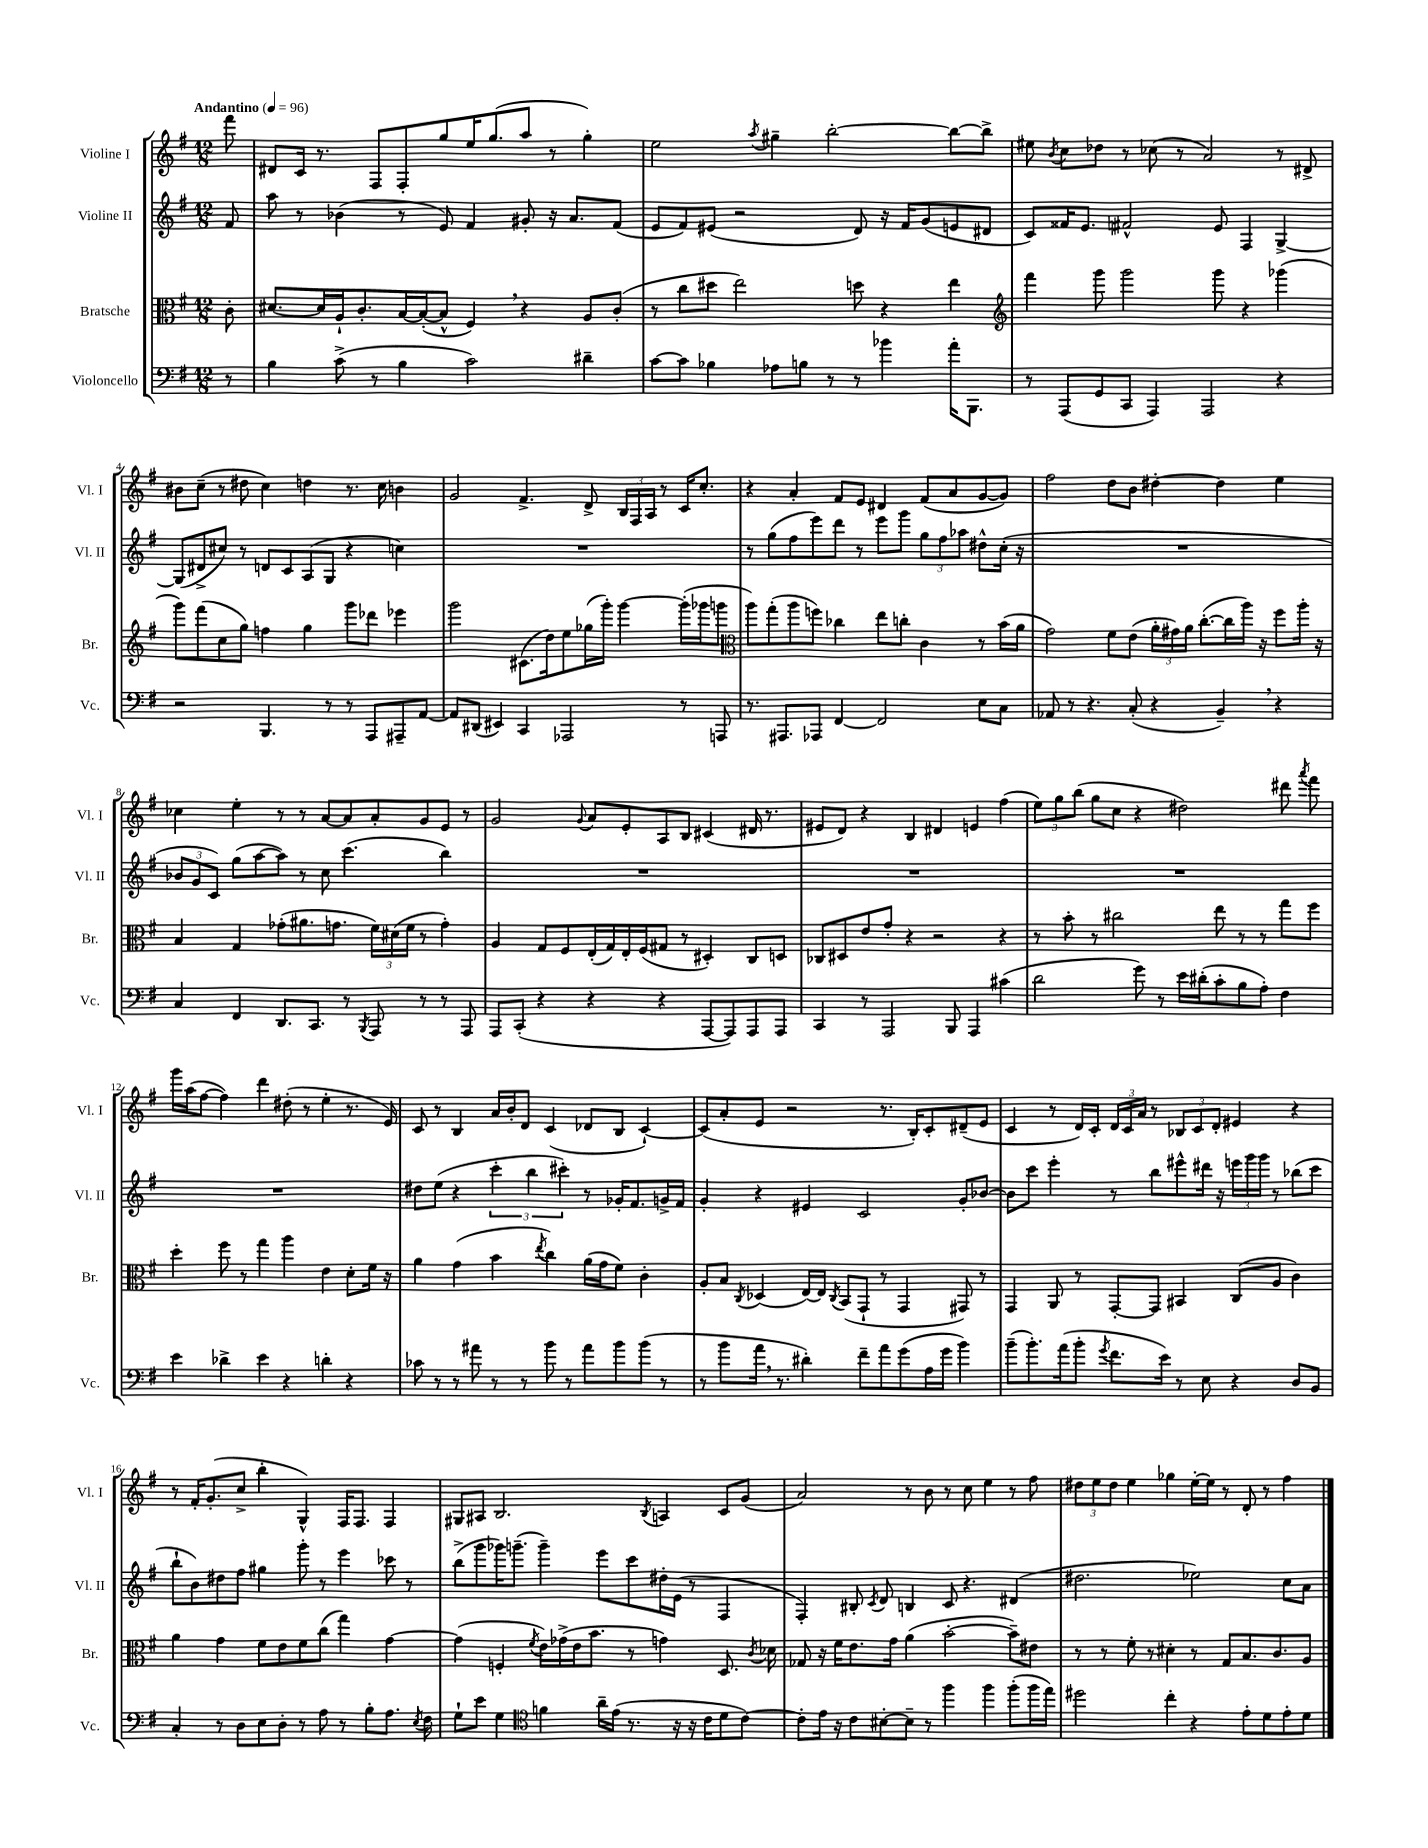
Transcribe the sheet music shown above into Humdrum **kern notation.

**kern	**kern	**kern	**kern
*part4	*part3	*part2	*part1
*staff4	*staff3	*staff2	*staff1
*I"Violoncello	*I"Bratsche	*I"Violine II	*I"Violine I
*I'Vc.	*I'Br.	*I'Vl. II	*I'Vl. I
*clefF4	*clefC3	*clefG2	*clefG2
*k[f#]	*k[f#]	*k[f#]	*k[f#]
*M12/8	*M12/8	*M12/8	*M12/8
*MM96	*MM96	*MM96	*MM96
=	=	=	=
!	!	!	!LO:TX:a:B:t=Andantino
8r	8c'\	8f#/	8fff#\
=1	=1	=1	=1
4B\	[8.d#X/L	8aa\	8d#X/L
.	.	8r	16c/Jk
.	16d#/L]	.	8.r
(8c^\	16A`/J	(4b-X\	.
.	8.c'/	.	.
8r	.	.	8F#/L
4B\	[16B/L	8r	8F#'/
.	(16B'/J_	.	.
.	8B^^/J]	8e/)	8gg/
2c\)	4F#,/)	4f#/	16ee/K
.	.	.	(8.gg/
.	4r	8g#X'/	8aa/J
.	.	16r	8r
.	.	8.a/L	.
4d#X~\	8A/L	.	4gg'\)
.	(8c'/J	(8f#/J	.
=2	=2	=2	=2
[8c\L	8r	8e/L	2ee\
8c\J]	8cc\L	8f#/)	.
4B-X\	8dd#X\J	(8e#X/J	.
.	2ee\)	2r	.
.	.	.	8qaa/
8A-X\L	.	.	4gg#X~\
8Bn\J	.	.	.
8r	.	.	[2bb'\
8r	8ddn\	8d/)	.
4b-X\	4r	16r	.
.	.	16f#/KL	.
.	.	(8g/	.
16a'\KL	4ee\	8en/	8bb\L_
8.BBB\J	.	.	.
.	.	8d#X/J	8bb^\J]
=3	=3	=3	=3
*	*clefG2	*	*
8r	4fff#\	8c/L)	8ee#X\
.	.	.	8qb/
(8AAA/L	.	16f##X/K	8cc\L
.	.	8.e/J	.
8GG/	8ggg\	.	8dd-X\J
8CC/J	2ggg\	2f#X^^/	8r
4AAA/)	.	.	(8cc-X\
.	.	.	8r
2AAA/	.	.	2a/)
.	8ggg\	8e/	.
.	4r	4F#/	.
4r	(4ggg-X\	[4G^/	8r
.	.	.	8d#X^/
!!LO:LB:g=z
=4	=4	=4	=4
2r	8ggg\L)	(8G/L]	8b#X\L
.	(8fff#\	8d#X^/	(8cc~\J
.	8cc\	8cc#X/J)	8r
.	8gg\J)	8r	8dd#X\
4.BBB/	4ffn\	8dn/L	4cc\)
.	.	8c/	.
.	4gg\	(8A/	4ddn\
8r	.	8G/J	.
8r	8ggg\L	4r	8.r
8AAA/L	8ddd-X\J	.	.
.	.	.	16cc\
8AAA#X~/	4eee-X\	4ccn\)	4bn\
[8AA/J	.	.	.
=5	=5	=5	=5
8AA/L]	2ggg\	1.r	2g/
(8DD#X/J	.	.	.
4EE#X/)	.	.	.
4CC/	(8.c#X\L	.	4.f#^/
.	16dd\k)	.	.
2AAA-X/	8ee\	.	.
.	(16gg-X\L	.	8d^/
.	16ggg'\JJ)	.	.
.	[4ggg\	.	24B/LL
.	.	.	24F#/
.	.	.	24A/JJ
.	.	.	8r
8r	(16ggg'\LL]	.	16c/KL
.	16ggg-X\J	.	8.cc'/J
8AAAn/	8gggn\J	.	.
=6	=6	=6	=6
*	*clefC3	*	*
8.r	8aa\L)	8r	4r
.	(8gg'\	(8gg\L	.
8.AAA#X/L	.	.	.
.	8aa\	8ff#\	4a'/
8AAA-X/J	8ffn\J)	8eee\)	.
[4FF#/	4cc-X\	8ddd\J	8f#/L
.	.	8r	8e/J
2FF#/]	8ee\L	8eee\L	4d#X/
.	8ccn'\J	8ggg\J	.
.	4c\	12gg\L	(8f#/L
.	.	12ff#\	.
.	.	.	8a/
.	.	12aa-X\J	.
8E\L	8r	8dd#X^^\L	[8g/
8C\J	(16b\LL	(16cc'\Jk	8g/J])
.	16a\JJ	16r	.
=7	=7	=7	=7
8AA-X/	2g\)	1.r	2ff#\
8r	.	.	.
4.r	.	.	.
.	8f#\L	.	8dd\L
(8C'/	(8e\J	.	8b\J
4r	24a'\LL	.	[4dd#X'\
.	24g#X\)	.	.
.	24a\JJ	.	.
.	([8.cc'\L	.	.
4BB~,/)	.	.	4dd#\]
.	16cc\L]	.	.
.	16aa\JJ)	.	.
.	16r	.	.
4r	8ff#\L	.	4ee\
.	16aa'\Jk	.	.
.	16r	.	.
!!LO:LB:g=z
=8	=8	=8	=8
4C/	4B/	12b-X/L	4cc-X\
.	.	12g/	.
.	.	12c/J)	.
4FF#/	4G/	(8gg\L	4ee'\
.	.	[8aa\	.
8.DD/L	(8g-X'\L	8aa\J])	8r
.	8.a#X\	8r	8r
8.CC/J	.	.	.
.	.	8cc\	[8a/L
.	8.gn\J	.	.
8r	.	(4.ccc\	8a/]
8qBBB/	.	.	.
8AAA/	24f#\LL)	.	8a'/
.	(24d#X\	.	.
.	24f#\JJ	.	.
8r	8r	.	8g/
8r	4g'\)	4bb\)	8e/J
8AAA/	.	.	8r
=9	=9	=9	=9
8AAA/L	4A/	1.r	2g/
(8CC'/J	.	.	.
4r	8G/L	.	.
.	8F#/	.	.
.	.	.	8qqg/
4r	(16E'/L	.	8a/L
.	16G/)	.	.
.	16E'/	.	8e'/
.	(16F#/J	.	.
4r	8G#X/J	.	8A/
.	8r	.	8B/J
[8AAA/L	4D#X'/)	.	(4c#X/
8AAA/])	.	.	.
8AAA/	8C/L	.	16d#X/
.	.	.	8.r
8AAA/J	8Dn/J	.	.
=10	=10	=10	=10
4CC/	8C-X/L	1.r	8e#X/L
.	8D#X/	.	8d/J)
8r	8e/	.	4r
2AAA/	8g'/J	.	.
.	4r	.	4B/
.	2r	.	4d#X/
8BBB/	.	.	.
4AAA/	.	.	4en/
(4c#X\	4r	.	(4ff#\
=11	=11	=11	=11
2d\	8r	1.r	12ee\L)
.	.	.	12gg\
.	8b'\	.	.
.	.	.	(12bb\J
.	8r	.	8gg\L
.	2cc#X\	.	8cc\J
8g\)	.	.	4r
8r	.	.	.
16e\LL	.	.	2dd#X\)
(16d#X'\J	.	.	.
8c'\	8ee\	.	.
8B\	8r	.	.
8A'\J)	8r	.	.
4F#\	8gg\L	.	8ddd#X\
.	.	.	8qaaa/
.	8ff#\J	.	8fff#\
!!LO:LB:g=z
=12	=12	=12	=12
4e\	4dd'\	1.r	16ggg\LL
.	.	.	(16aa\J
.	.	.	[8ff#\J
4d-X^\	8ff#\	.	4ff#\])
.	8r	.	.
4e\	4gg\	.	4ddd\
4r	4aa\	.	(8dd#X'\
.	.	.	8r
4dn'\	4e\	.	4ee'\
4r	8d'\L	.	8.r
.	16f#\Jk	.	.
.	16r	.	16e/)
=13	=13	=13	=13
8c-X\	4a\	8dd#X\L	8c/
8r	.	(8ee\J	8r
8r	(4g\	4r	4B/
8a#X\	.	.	.
8r	4b\	6ccc'\	16a/LL
.	.	.	16b'/J
8r	.	.	8d/J
.	.	6bb\	.
.	8qee/	.	.
8b\	4cc\)	.	(4c/
.	.	6ccc#X'\)	.
8r	.	.	.
8a#\L	(16a\LL	8r	8d-X/L
.	16g\J	.	.
8b\	8f#\J)	16g-X'/KL	8B/J
.	.	8.f#/	.
(8b\J	4c'\	.	[4c`/)
8r	.	16gn^/L	.
.	.	16f#/JJ	.
=14	=14	=14	=14
8r	8A'/L	4g'/	(8c/L]
8b\L	8B/J	.	8a'/
.	8qC/	.	.
16a,\Jk	(4D-X/	4r	8e/J
8.r	.	.	.
.	.	.	2r
4d#X'\)	[16E/LL)	4e#X/	.
.	16E/JJ]	.	.
.	8qC/	.	.
.	(8BB/L	.	.
8f#~\L	8GG`/J	2c/	.
8a\	8r	.	8.r
(8g\	4GG/	.	.
.	.	.	16B'/KL)
16A\L	.	.	8c'/
16g\JJ	.	.	.
4b\)	8GG#X/)	8g'/L	(8d#X~/
.	8r	[8b-X/J	8e/J
=15	=15	=15	=15
(8b~\L	4GG/	8b-\L]	4c/
8.b'\)	.	8ccc\J	.
.	8AA/	4eee'\	8r
(16a\k	.	.	.
8b'\J	8r	.	16d/LL)
.	.	.	16c'/JJ
8qg/	.	.	.
8.f#\L	[8GG'/L	8r	24d/LL
.	.	.	24c/
.	.	.	24a/JJ
.	8GG/J]	8bb\L	8r
16e\Jk)	.	.	.
8r	4BB#X/	8eee#X^^\	12B-X/L
.	.	.	12c/
8E\	.	16ddd#X\Jk	.
.	.	.	12d'/J
.	.	16r	.
4r	(8C/L	24eeen\LL	4e#X/
.	.	24ggg\	.
.	.	24ggg\JJ	.
.	8A/J	8r	.
8D/L	4c\)	(8bb-X\L	4r
8BB/J	.	8ccc\J	.
!!LO:LB:g=z
=16	=16	=16	=16
4C'/	4a\	8bb`\L	8r
.	.	8b\)	16f#'/KL
.	.	.	(8.g'/
8r	4g\	8dd#X\	.
8D\L	.	8ff#\J	8cc^/J
8E\	8f#\L	4gg#X\	4bb'\
8D'\J	8e\	.	.
8r	8f#\	8ggg'\	4G^^/)
8A\	(8cc\J	8r	.
8r	4gg\)	4eee\	16F#/KL
.	.	.	8.F#/J
8B'\L	.	.	.
8.A\J	[4g\	8ccc-X\	4F#/
.	.	8r	.
8qE/	.	.	.
16F#\	.	.	.
=17	=17	=17	=17
8G`\L	(4g\]	(8bb^\L	8G#X/L
8e\J	.	8ggg\	8A#X/J
4G\	4Fn'/	16ggg-X\K)	2.B/
.	.	(8.gggn~\J	.
*clefC4	*	*	*
.	8qf#/	.	.
4fn\	16e\LL)	4ggg~\)	.
.	(16g-X^\	.	.
.	16e\J	.	.
.	8.b\J	.	.
16a~\LL	.	8eee\L	.
(16e\JJ	.	.	.
8.r	8r	8ccc\	.
.	.	.	8qB/
.	4gn\)	16dd#X'\L	4An/
16r	.	(16e\JJ	.
16r	.	8r	.
16c\KL	.	.	.
8d\	8.D/	4F#/	8c/L
[8c\J)	.	.	(8g/J
.	8qc/	.	.
.	16d-X\	.	.
=18	=18	=18	=18
8c'\L]	8G-X/	4F#'/)	2a/)
16e\Jk	16r	.	.
16r	16f#\KL	.	.
8c\L	8.e\	8B#X'/	.
.	.	8qc/	.
[8B#X'\	.	8d/	.
.	16g\Jk	.	.
8B#~\J]	(4a\	4Bn/	8r
8r	.	.	8b\
4ff#\	[2b'\	8c/	8r
.	.	4.r	8cc\
4ff#\	.	.	4ee\
(8ff#'\L	8b~\L])	(4d#X/	8r
16ff#\L	8e#X\J	.	8ff#\
16ee\JJ)	.	.	.
=19	=19	=19	=19
2dd#X\	8r	2.dd#X\	12dd#X\L
.	.	.	12ee\
.	8r	.	.
.	.	.	12dd#\J
.	8f#'\	.	4ee\
.	8r	.	.
4cc'\	4d#X'\	.	4gg-X\
4r	8r	2ee-X\)	[16ee'\LL
.	.	.	16ee\JJ]
.	8G/L	.	8r
8e'\L	8.B/	.	8d'/
8d\	.	.	8r
.	8.c/	.	.
8e'\	.	8cc\L	4ff#\
8d\J	8A/J	8a\J	.
==	==	==	==
*-	*-	*-	*-
